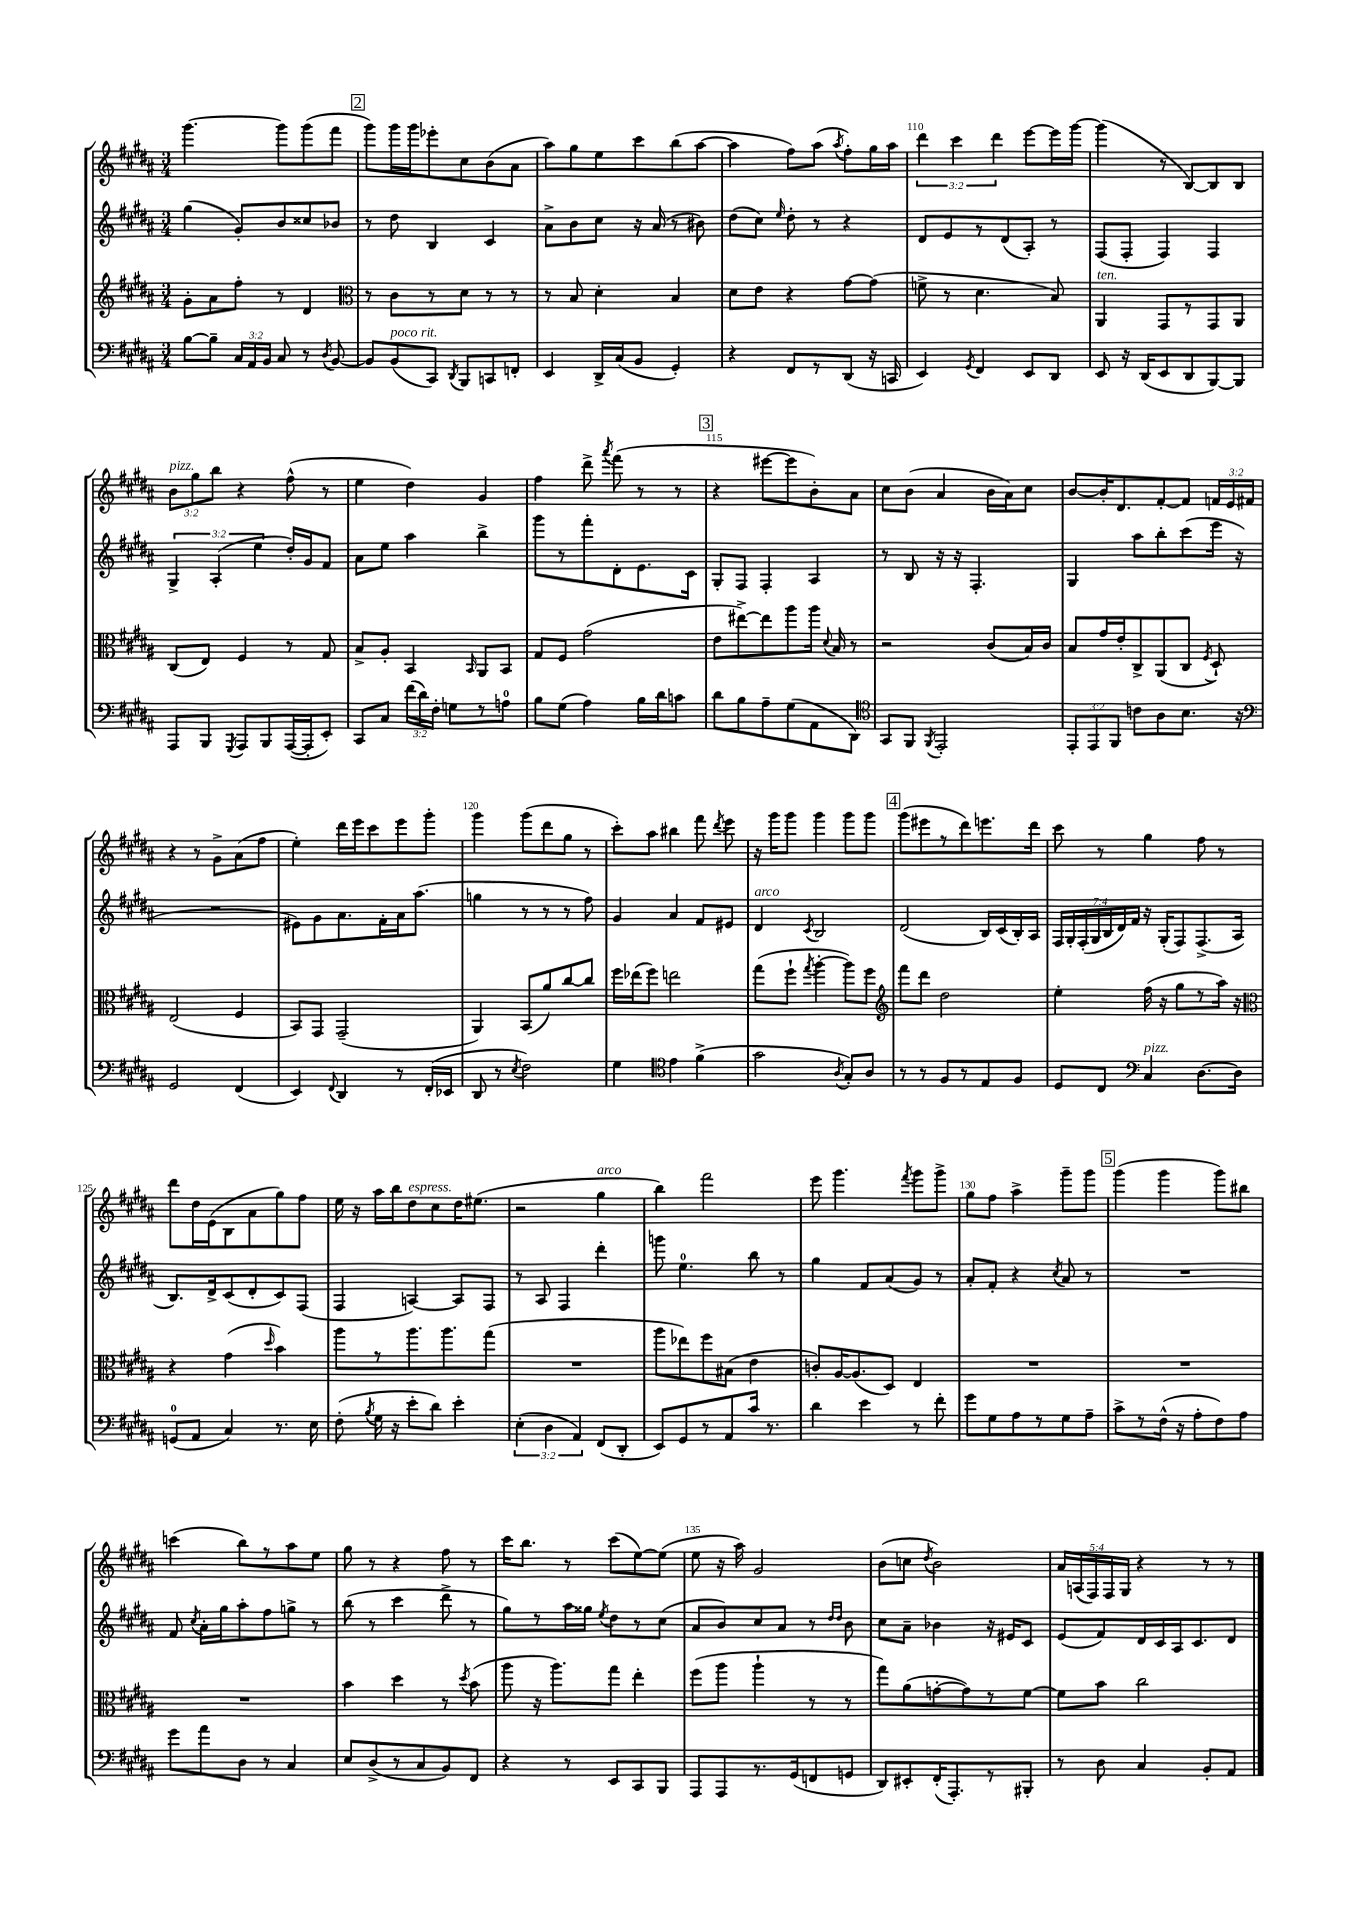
<<
\new StaffGroup <<
\new Staff = "s0" {
    \clef treble \key b \major \numericTimeSignature \time 3/4 \override Staff.TupletNumber.text = #tuplet-number::calc-fraction-text
    \autoBeamOff gis'''4.~ gis'''8[ gis'''8( fis'''8] |
    \mark \markup { \box "2" } gis'''8[) gis'''16 gis'''16 ees'''8-. cis''8 b'8( ais'8] |
    ais''8[) gis''8 e''8 cis'''8 b''8( ais''8]~ |
    ais''4 fis''8[) ais''8]( \acciaccatura { ais''8 } fis''8[-.) gis''16 ais''16] |
    \tuplet 3/2 { dis'''4 cis'''4 dis'''4 } e'''8[~ e'''16 gis'''16]~ |
    gis'''4( r8 b8[~) b8 b8] |
    \tuplet 3/2 { b'8[^\markup { \italic "pizz." } gis''8 b''8] } r4 fis''8-^( r8 |
    e''4 dis''4) gis'4 |
    fis''4 dis'''8-> \acciaccatura { ais'''8 } fis'''8( r8 r8 |
    \mark \markup { \box "3" } r4 eis'''8[~ eis'''8 b'8-.) ais'8] |
    cis''8[ b'8]( ais'4 b'16[ ais'16) cis''8] |
    b'8[~ b'16-. dis'8. fis'8~-. fis'8] \tuplet 3/2 { f'16[ e'16 fis'16] } |
    r4 r8 gis'8[-> ais'8( fis''8] |
    e''4-.) dis'''16[ e'''16 cis'''8 e'''8 gis'''8]-. |
    gis'''4 gis'''8[( dis'''8 gis''8] r8 |
    cis'''8[-.) ais''8] bis''4 fis'''8 \acciaccatura { dis'''8 } e'''8 |
    r16 gis'''16[ gis'''8] gis'''4 gis'''8[ gis'''8] |
    \mark \markup { \box "4" } gis'''8[( eis'''8 r8 dis'''8) e'''8. dis'''16] |
    cis'''8 r8 gis''4 fis''8 r8 |
    dis'''8[ dis''16 e'16( b8 ais'8 gis''8) fis''8] |
    e''16 r16 ais''16[ b''16 dis''8^\markup { \italic "espress." } cis''8 dis''16 eis''8.]( |
    r2 gis''4^\markup { \italic "arco" } |
    b''4) fis'''2 |
    e'''8 gis'''4. \acciaccatura { fis'''8 } gis'''8[ gis'''8]-> |
    gis''8[ fis''8] ais''4-> gis'''8[-- gis'''8] |
    \mark \markup { \box "5" } gis'''4( gis'''4 gis'''8[) bis''8] |
    c'''4( b''8[) r8 ais''8 e''8] |
    gis''8 r8 r4 fis''8 r8 |
    cis'''16[ b''8.] r8 cis'''8[( e''8~) e''8]( |
    e''8 r16 ais''16) gis'2 |
    b'8[( c''8] \acciaccatura { dis''8 } b'2) |
    \tuplet 5/4 { ais'16[ a16( fis16) fis16 gis16] } r4 r8 r8 \bar "|." |
}
\new Staff = "s1" {
    \clef treble \key b \major \numericTimeSignature \time 3/4 \override Staff.TupletNumber.text = #tuplet-number::calc-fraction-text
    \autoBeamOff gis''4( gis'8[-.) b'8 cisis''8 bes'8] |
    \mark \markup { \box "2" } r8 dis''8 b4 cis'4 |
    ais'8[-> b'8 cis''8] r16 ais'16( r8 bis'8) |
    dis''8[( cis''8]) \grace { e''16 } dis''8-. r8 r4 |
    dis'8[ e'8 r8 dis'8( ais8]-.) r8 |
    fis8[( fis8]-. fis4) fis4 |
    \tuplet 3/2 { gis4-> ais4-.( e''4 } dis''16[-.) gis'16 fis'8] |
    ais'8[ e''8] ais''4 b''4-> |
    gis'''8[ r8 fis'''8-. dis'8-. e'8. cis'16] |
    \mark \markup { \box "3" } gis8[-. fis8] fis4-. ais4 |
    r8 b8 r16 r16 fis4.-. |
    gis4 ais''8[ b''8-. cis'''8( e'''16] r16 |
    R2. |
    eis'8[) gis'8 ais'8. fis'16-. ais'16 ais''8.]( |
    g''4 r8 r8 r8 fis''8) |
    gis'4 ais'4 fis'8[ eis'8] |
    dis'4^\markup { \italic "arco" } \acciaccatura { cis'8 } b2 |
    \mark \markup { \box "4" } dis'2( b16[) cis'16( b16-.) ais16] |
    \tuplet 7/4 { fis16[ gis16-. fis16-.( gis16 b16 dis'16) fis'16] } r16 gis16[-.( fis8) fis8.->( ais16] |
    b8.[) dis'16-> cis'8( dis'8-. cis'8) fis8]( |
    fis4 a4~) a8[ fis8] |
    r8 ais8 fis4 dis'''4-. |
    g'''8 e''4.-0 b''8 r8 |
    gis''4 fis'8[ ais'8( gis'8]) r8 |
    ais'8[-. fis'8]-. r4 \acciaccatura { cis''8 } ais'8 r8 |
    \mark \markup { \box "5" } R2. |
    fis'8 \acciaccatura { cis''8 } ais'16[-. gis''16 ais''8-. fis''8 g''8]-> r8 |
    b''8( r8 cis'''4 dis'''8-> r8 |
    gis''8[) r8 ais''16 gisis''16] \acciaccatura { e''8 } dis''8[ r8 cis''8]( |
    ais'8[ b'8) cis''8 ais'8] r8 \grace { dis''16[ dis''16] } b'8 |
    cis''8[ ais'8]-- bes'4 r16 eis'16[ cis'8] |
    e'8[( fis'8) dis'16 cis'16 ais16 cis'8. dis'8] \bar "|." |
}
\new Staff = "s2" {
    \clef treble \key b \major \numericTimeSignature \time 3/4
    \autoBeamOff gis'8[-. ais'8 fis''8]-. r8 dis'4 |
    \mark \markup { \box "2" } \clef alto r8 cis'8[ r8 dis'8] r8 r8 |
    r8 b8 dis'4-. b4 |
    dis'8[ e'8] r4 gis'8[~ gis'8]( |
    f'8-> r8 dis'4. b8) |
    ais,4^\markup { \italic "ten." } gis,8[ r8 gis,8 ais,8] |
    cis8[( e8]) fis4 r8 gis8 |
    b8[-> ais8]-. b,4 \grace { b,16 } ais,8[ b,8] |
    gis8[ fis8] gis'2( |
    \mark \markup { \box "3" } e'8[ eis''8~->) eis''8 ais''8 ais''16] \appoggiatura { dis'8 } b16 r8 |
    r2 cis'8[( b16) cis'16] |
    b8[ gis'16 e'16-. cis8-> ais,8( cis8] \acciaccatura { fis8 } dis8-!) |
    e2( fis4 |
    b,8[) gis,8] gis,2--( |
    ais,4) b,8[( ais'8) cis''8~ cis''8] |
    fis''16[ ees''16( fis''8]) e''2 |
    gis''8[( fis''8]-! \acciaccatura { gis''8 } ais''4~-. ais''8[) fis''8] |
    \mark \markup { \box "4" } \clef treble fis'''8[ dis'''8] dis''2 |
    e''4-. fis''16( r16 gis''8[ r8 ais''16]) r16 |
    \clef alto r4 gis'4( \grace { dis''16 } b'4) |
    ais''8[ r8 ais''8. ais''8. gis''8]( |
    R2. |
    ais''8[ ees''8) fis''8 bis8]( e'4 |
    c'8[-.) ais16~ ais8.( dis8]) e4 |
    R2. |
    \mark \markup { \box "5" } R2. |
    R2. |
    b'4 dis''4 r8 \acciaccatura { dis''8 } b'8( |
    ais''8 r16 ais''8.[) gis''8] e''4-. |
    fis''8[( ais''8] ais''4-! r8 r8 |
    gis''8[) ais'8( g'8~-. g'8) r8 fis'8]~ |
    fis'8[ b'8] cis''2 \bar "|." |
}
\new Staff = "s3" {
    \clef bass \key b \major \numericTimeSignature \time 3/4 \override Staff.TupletNumber.text = #tuplet-number::calc-fraction-text
    \autoBeamOff b8[~ b8]-- \tuplet 3/2 { cis16[ ais,16 b,16] } cis8 r8 \acciaccatura { dis8 } b,8~ |
    \mark \markup { \box "2" } b,8[ b,8^\markup { \italic "poco rit." }( cis,8]) \acciaccatura { dis,8 } b,,8[ c,8 f,8]-. |
    e,4 dis,16[-> cis16( b,8] gis,4-.) |
    r4 fis,8[ r8 dis,8]( r16 c,16 |
    e,4) \acciaccatura { gis,8 } fis,4 e,8[ dis,8] |
    e,8 r16 dis,16[( e,8 dis,8 b,,8~) b,,8] |
    ais,,8[ b,,8] \acciaccatura { gis,,8 } ais,,8[ b,,8 ais,,16~( ais,,16-. e,8]-.) |
    cis,8[ cis8] \tuplet 3/2 { fis'16[( dis'16) fis16]-. } g8[ r8 a8]-0 |
    b8[ gis8]( ais4) b16[ dis'16 c'8] |
    \mark \markup { \box "3" } dis'8[ b8 ais8-- gis8( ais,8 dis,8]) |
    \clef tenor gis,8[ fis,8] \acciaccatura { fis,8 } e,2-. |
    \tuplet 3/2 { e,8[-. e,8 fis,8] } c'8[ ais8 b8.] r16 |
    \clef bass gis,2 fis,4( |
    e,4) \appoggiatura { fis,8 } dis,4 r8 fis,16[-.( ees,16] |
    dis,8 r8 \acciaccatura { e8 } fis2) |
    gis4 \clef tenor e'4 fis'4->( |
    gis'2 \acciaccatura { ais8 } gis8[-.) ais8] |
    \mark \markup { \box "4" } r8 r8 fis8[ r8 e8 fis8] |
    dis8[ cis8] \clef bass cis4^\markup { \italic "pizz." } dis8.[~ dis16] |
    g,8[-0( ais,8] cis4) r8. e16 |
    fis8-.( \acciaccatura { b8 } gis16 r16 e'8[-. dis'8]) e'4-. |
    \tuplet 3/2 { e4-.( dis4 ais,4) } fis,8[( dis,8]-. |
    e,8[) gis,8 r8 ais,8 cis'16] r8. |
    dis'4 e'4 r8 fis'8-. |
    gis'8[ gis8 ais8 r8 gis8 ais8]-- |
    \mark \markup { \box "5" } cis'8[-> r8 fis16]-^( r16 ais8[-. fis8) ais8] |
    gis'8[ ais'8 dis8] r8 cis4 |
    e8[ dis8->( r8 cis8 b,8) fis,8] |
    r4 r8 e,8[ cis,8 b,,8] |
    ais,,8[ ais,,8 r8. gis,16( f,8 g,8] |
    dis,8[) eis,8-. fis,16-.( ais,,8.-.) r8 bis,,8]-. |
    r8 dis8 cis4 b,8[-. ais,8] \bar "|." |
}
>>
>>
\layout { \context { \Score currentBarNumber = #106 \override BarNumber.break-visibility = ##(#f #t #t) barNumberVisibility = #(every-nth-bar-number-visible 5) } }
